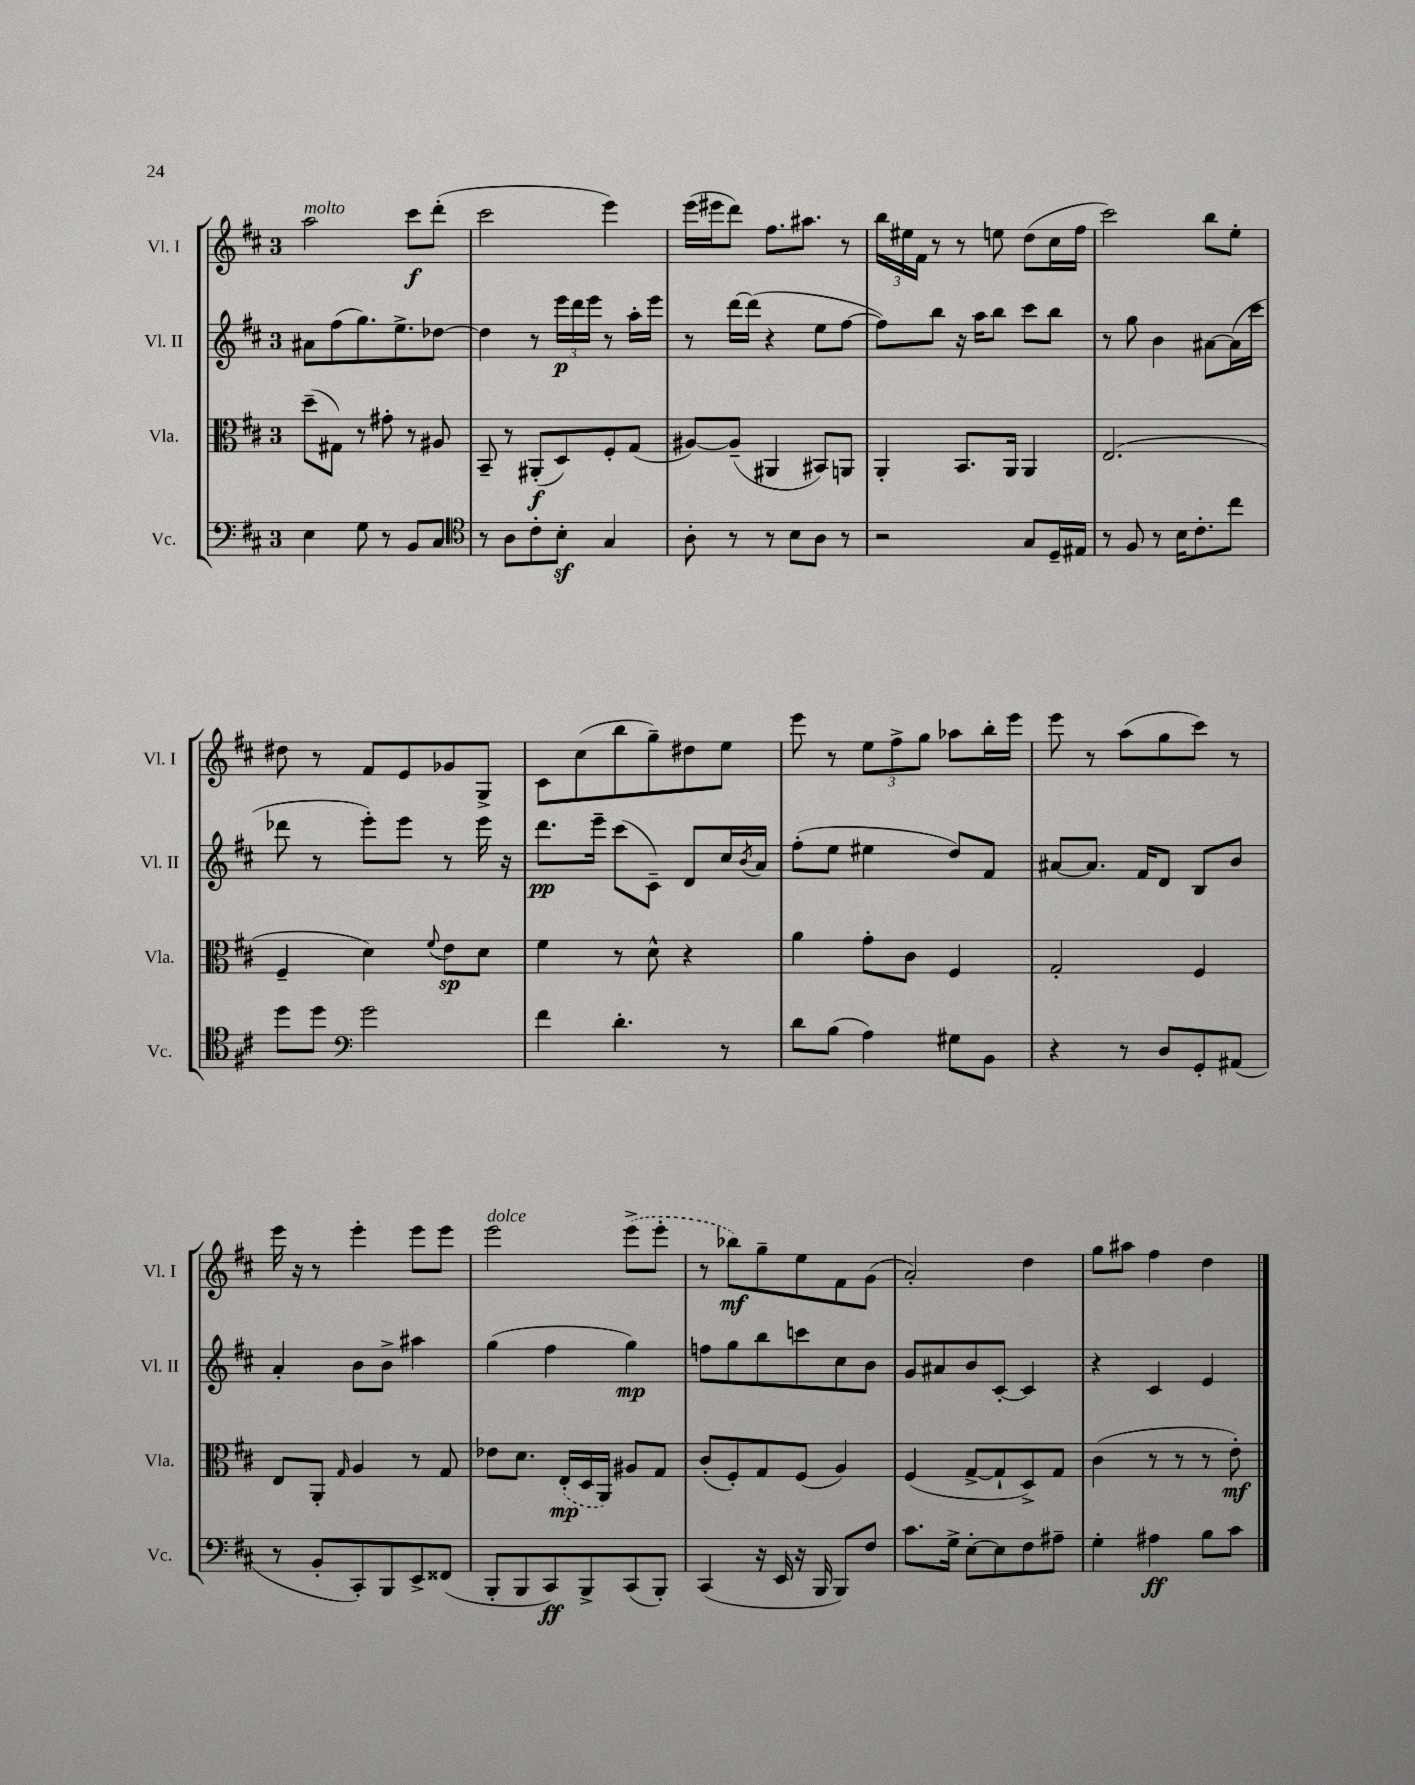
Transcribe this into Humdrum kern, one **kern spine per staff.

**kern	**kern	**kern	**kern
*staff4	*staff3	*staff2	*staff1
*clefF4	*clefC3	*clefG2	*clefG2
*k[f#c#]	*k[f#c#]	*k[f#c#]	*k[f#c#]
*M3/4	*M3/4	*M3/4	*M3/4
4E\	(8dd~\L	8a#\L	2aa\
.	8G#\J)	(8ff#\	.
8G\	8r	8.gg\)	.
8r	8g#'\	.	.
.	.	8.ee^\	.
8BB/L	8r	.	8ccc#\L
8C#/J	8A#/	[8dd-\J	(8ddd'\J
=	=	=	=
*clefC4	*	*	*
8r	8BB~/	4dd-\]	2ccc#\
8A\L	8r	.	.
8c#'\	(8AA#'/L	8r	.
8B'\J	8D/)	24eee\LL	.
.	.	24ddd\	.
.	.	24eee\JJ	.
4G/	8F#'/	8r	4eee\)
.	(8G/J	16aa'\LL	.
.	.	16eee\JJ	.
=	=	=	=
8A'\	[8A#/L)	8r	(16eee\LL
.	.	.	16eee#\J
8r	(8A#~/]J	[16ddd\LL	8ddd\J)
.	.	(16ddd\]JJ	.
8r	4AA#/	4r	8.ff#\L
8B\L	.	.	.
.	.	.	8.aa#\J
8A\J	8BB#/L)	8ee\L	.
8r	8AA/J	[8ff#\J	8r
=	=	=	=
2r	4AA'/	8ff#\]L)	24bb\LL
.	.	.	24ee#\
.	.	.	24f#\JJ
.	.	8bb\J	8r
.	8.BB/L	16r	8r
.	.	16aa\LK	.
.	.	8bb\J	8ee\
.	16AA/Jk	.	.
8G/L	4AA/	8ccc#\L	(8dd\L
16D~/L	.	8bb\J	16cc#\L
16E#/JJ	.	.	16ff#\JJ
=	=	=	=
8r	(2.E/	8r	2ccc#\)
8F#/	.	8gg\	.
8r	.	4b\	.
16B\LK	.	.	.
8.c#'\	.	.	.
.	.	[8a#\L	8bb\L
8cc#\J	.	(16a#\]L	8ee'\J
.	.	16ccc#\JJ	.
=	=	=	=
8dd\L	4F#~/	8ddd-\	8dd#\
8dd\J	.	8r	8r
*clefF4	*	*	*
2g\	4d\)	8eee'\L)	8f#/L
.	.	8eee\J	8e/
.	8qqf#/	.	.
.	8e\L	8r	8g-/
.	8d\J	16eee\	8G^/J
.	.	16r	.
=	=	=	=
4f#\	4f#\	8.ddd\L	8c#\L
.	.	.	(8cc#\
.	.	16eee~\Jk	.
4.d'\	8r	(8ccc#\L	8bb\
.	8d^^\	8c#~\J)	8gg~\)
.	4r	8d/L	8dd#\
8r	.	16cc#/L	8ee\J
.	.	8qb/	.
.	.	16a/JJ	.
=	=	=	=
8d\L	4a\	(8ff#'\L	8eee\
(8B\J	.	8ee\J	8r
4A\)	8g'\L	4ee#\	12ee\L
.	.	.	12ff#^\
.	8c#\J	.	.
.	.	.	12gg\J
8G#\L	4F#/	8dd/L)	8aa-\L
8BB\J	.	8f#/J	16bb'\L
.	.	.	16eee\JJ
=	=	=	=
4r	2G'/	[8a#/L	8eee\
.	.	8.a#/]J	8r
8r	.	.	(8aa\L
.	.	16f#/LK	.
8D/L	.	8d/J	8gg\
8GG'/	4F#/	8B/L	8ccc#\J)
(8AA#/J	.	8b/J	8r
=	=	=	=
8r	8E/L	4a'/	16eee\
.	.	.	16r
8BB'/L	8AA'/J	.	8r
.	16qqG/	.	.
8CC#'/)	4A/	8b\L	4eee'\
8BBB/	.	8b^\J	.
8EE^/	8r	4aa#\	8eee\L
(8FF##/J	8G/	.	8eee\J
=	=	=	=
8BBB'/L	8e-\L	(4gg\	2eee\
8BBB/	8.d\J	.	.
8CC#/)	.	4ff#\	.
.	(16E'/LL	.	.
8BBB^/	16D/	.	.
.	16AA/JJ)	.	.
(8CC#/	8A#/L	4gg\)	(8eee^\L
8BBB'/J)	8G/J	.	8eee'\J
=	=	=	=
(4CC#/	(8c#'/L	8ff\L	8r
.	8F#'/)	8gg\	8bb-\L)
16r	8G/	8bb\	8gg~\
16EE/	.	.	.
16r	(8F#/J	8ccc\	8ee\
16BBB/	.	.	.
8BBB/L)	4A/)	8cc#\	8f#\
8F#/J	.	8b\J	(8g\J
=	=	=	=
8.c#\L	(4F#/	8g/L	2a'/)
.	.	8a#/	.
16G^\Jk	.	.	.
[8E'\L	[8G^/L	8b/	.
8E\]	8G`/]	[8c#'/J	.
8F#\	8D^/)	4c#/]	4dd\
8A#~\J	8G/J	.	.
=	=	=	=
4G'\	(4c#\	4r	8gg\L
.	.	.	8aa#\J
4A#\	8r	4c#/	4ff#\
.	8r	.	.
8B\L	8r	4e/	4dd\
8c#\J	8e'\)	.	.
==	==	==	==
*-	*-	*-	*-
